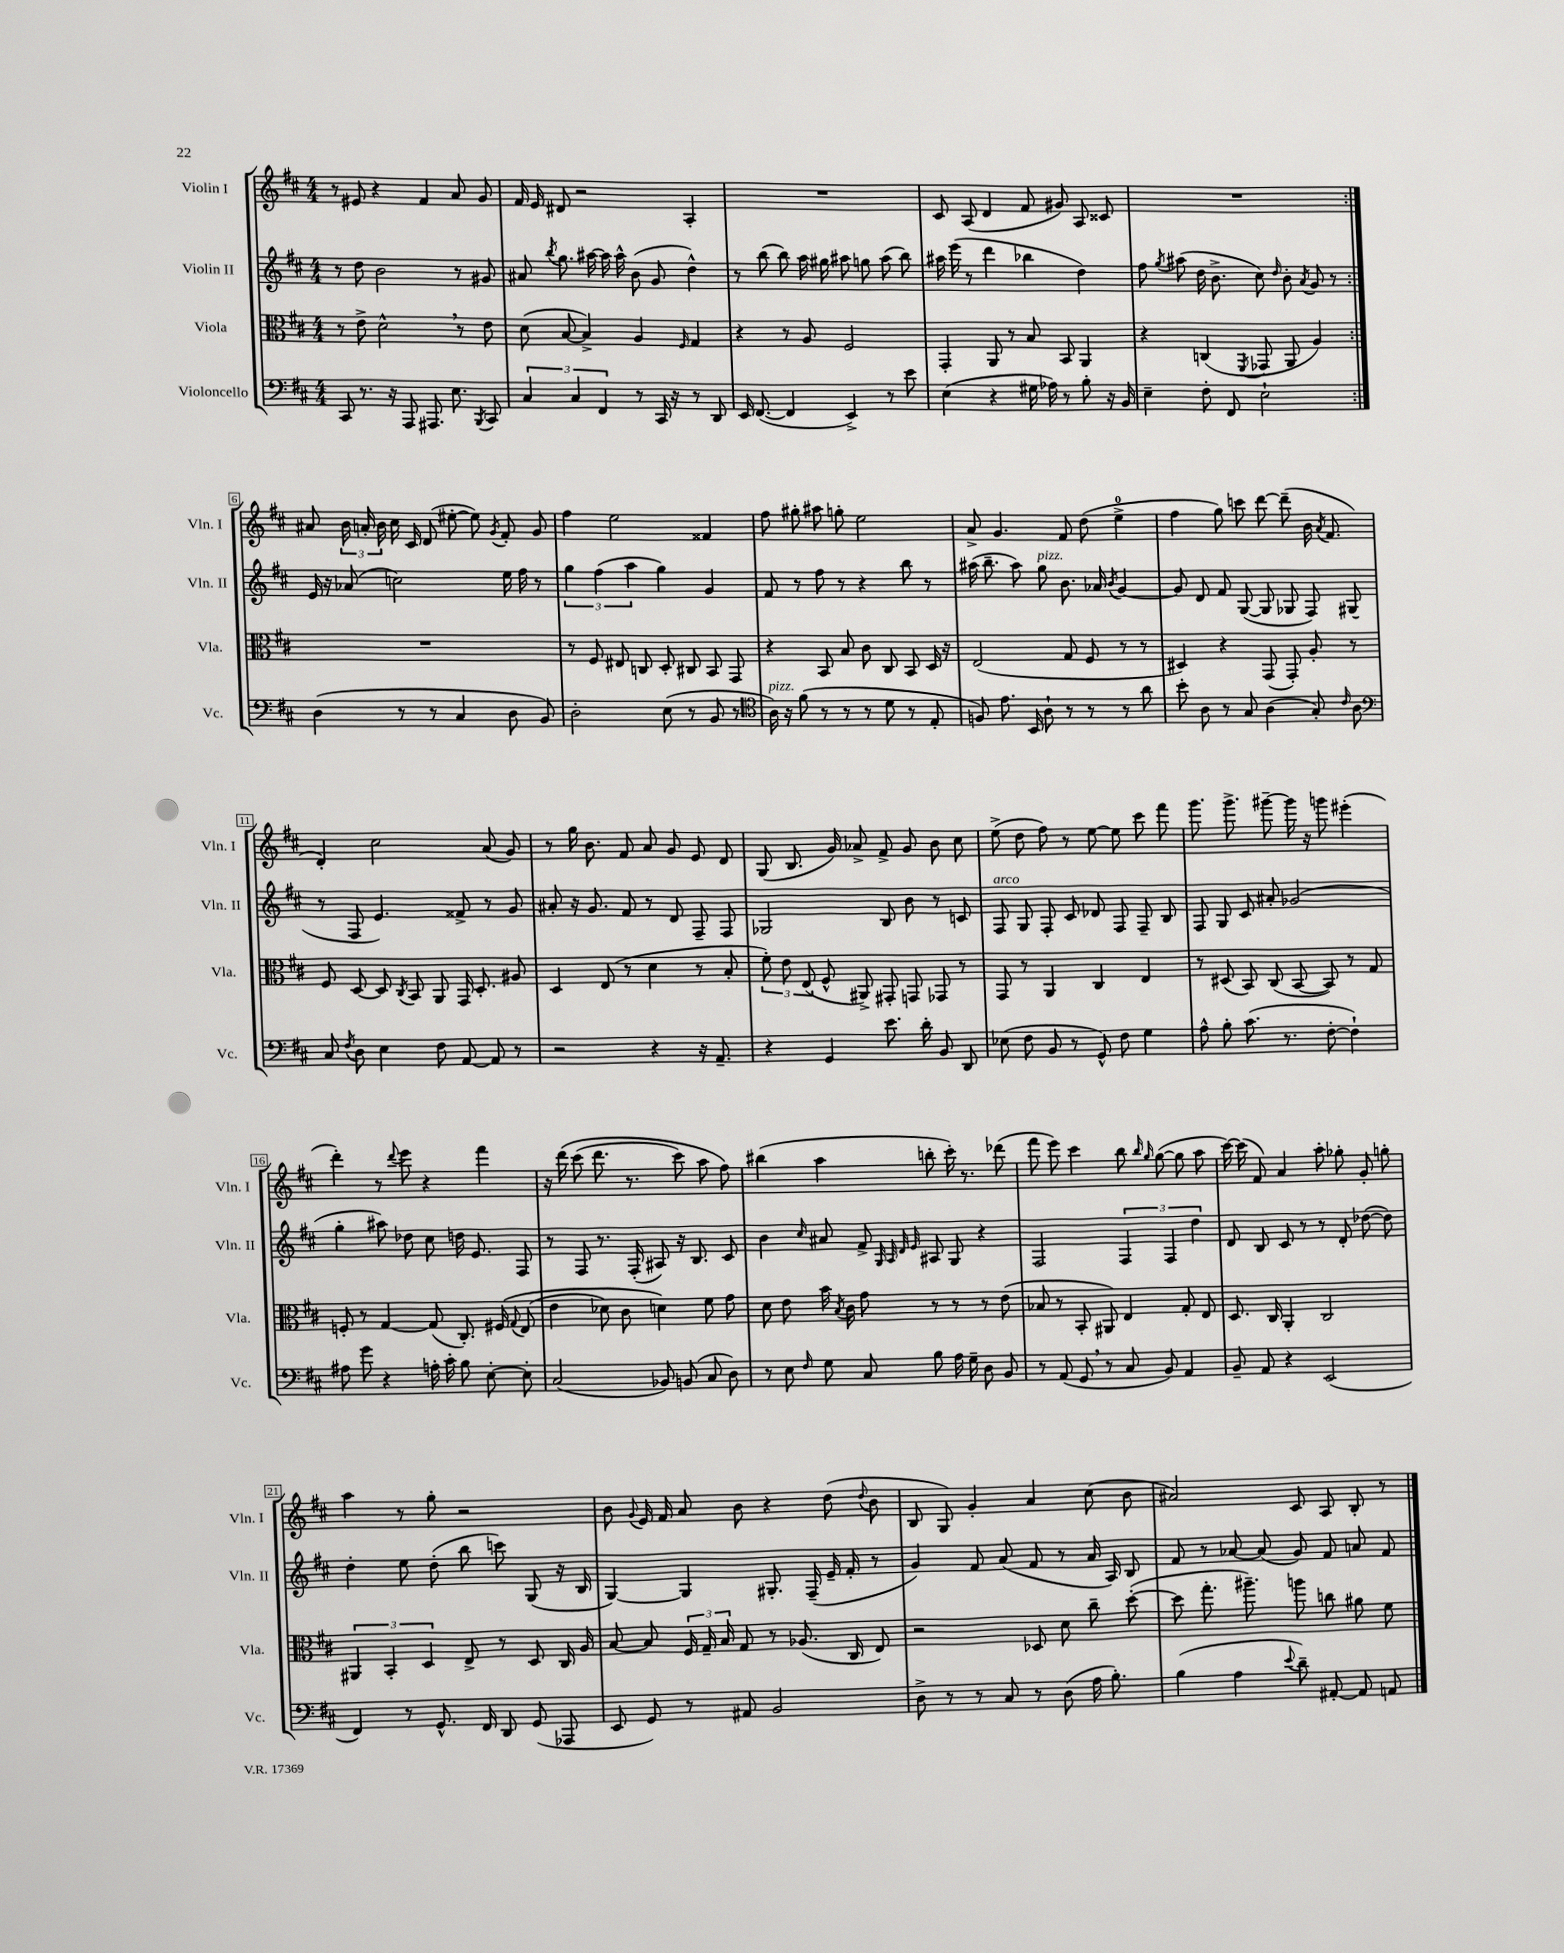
<<
\new StaffGroup <<
\new Staff = "s0" \with { instrumentName = "Violin I" shortInstrumentName = "Vln. I" } {
    \clef treble \key d \major \numericTimeSignature \time 4/4
    \autoBeamOff \repeat volta 2 { r8 eis'8 r4 fis'4 a'8 g'8 |
    fis'16 e'16 dis'8 r2 a4-. |
    R1 |
    cis'8 a8( d'4 fis'8 gis'8) a8 cisis'8 |
    R1 | }
    ais'8 \tuplet 3/2 { b'16 a'16-. b'16 } cis''16 cis'16 d'8( eis''8~-. eis''8) \acciaccatura { g'8 } fis'8-. g'8 |
    fis''4 e''2 fisis'4 |
    fis''8 gis''8-. ais''8 g''8-. e''2 |
    a'8-> g'4. fis'8 d''8( e''4-0-> |
    fis''4 g''8) c'''8 d'''8~ d'''8--( b'16 \acciaccatura { a'8 } fis'8. |
    d'4-.) cis''2 a'8( g'8) |
    r8 g''16 b'8. fis'8 a'8 g'8 e'8 d'8 |
    g8( b8. g'16) aes'8-> fis'8-> g'8 b'8 cis''8 |
    e''8->( d''8 fis''8) r8 e''8~ e''8 cis'''8 fis'''8 |
    g'''8. g'''8.-> gis'''8~-- gis'''16 r16 g'''8 eis'''4-.( |
    d'''4-.) r8 \appoggiatura { d'''8 } e'''8 r4 fis'''4 |
    r16 d'''16\( cis'''8( d'''8. r8. cis'''8) a''8 fis''8\) |
    bis''4( a''4 b''8-. cis'''16-.) r8. des'''8( |
    fis'''8 e'''8) cis'''4 b''8 \grace { b''16 g''16 } g''8~( g''8 a''8 |
    cis'''16~) cis'''16( fis'8) a'4 a''8-. ges''8-. g'8-. g''8-. |
    a''4 r8 g''8-. r2 |
    b'8 \appoggiatura { g'8 } e'16 fis'16 a'8 b'8 r4 d''8( \appoggiatura { d''8 } b'8 |
    b8 g8) g'4-. a'4 cis''8( b'8 |
    ais'2) cis'8 a8 b8-. r8 \bar "|." |
}
\new Staff = "s1" \with { instrumentName = "Violin II" shortInstrumentName = "Vln. II" } {
    \clef treble \key d \major \numericTimeSignature \time 4/4
    \autoBeamOff \repeat volta 2 { r8 d''8 b'2 r8 gis'8 |
    ais'8 \acciaccatura { b''8 } g''8. ais''16~ ais''16 ais''16-^ b'8( g'8 d''4-^) |
    r8 b''8( b''8) a''16 gis''16 ais''8 g''8 ais''8( b''8) |
    ais''16 e'''16( r8 d'''4 bes''4 d''4) |
    fis''8 \acciaccatura { g''8 } ais''8( d''16 b'8.-> cis''8) \grace { d''16 } b'8-. \acciaccatura { a'8 } g'8 r8 | }
    e'16 r16 aes'8( c''2) e''16 fis''16 r8 |
    \tuplet 3/2 { g''4 fis''4( a''4 } g''4) g'4 |
    fis'8 r8 fis''8 r8 r4 b''8 r8 |
    ais''16( b''8.-- ais''8) g''8^\markup { \italic "pizz." } b'8. aes'16 \acciaccatura { b'8 } g'4~ |
    g'8 d'8 fis'8 g8~( g8 ges8 fis8) gis8( |
    r8 fis8 e'4.) fisis'8-> r8 g'8 |
    ais'8-. r16 g'8. fis'8 r8 d'8 fis8-- fis8 |
    ges2 b8 b'8 r8 c'8 |
    fis8^\markup { \italic "arco" } g8 fis8-. cis'8 des'8 fis8 fis8-- b8 |
    fis8 g8 cis'8 ais'8-. ges'2( |
    g''4-. ais''8) des''8 cis''8 d''16 e'8. fis8 |
    r8 fis8 r8. fis16-.( ais8) r16 b8. cis'8 |
    b'4 \grace { cis''16 } ais'8 fis'8-> \grace { g32 a32 d'32 e'32 } ais8 g8 r4 |
    fis2 \tuplet 3/2 { fis4 fis4 d''4 } |
    d'8 b8 cis'8 r8 r8 d'8-. des''8~( des''8) |
    d''4-. e''8 d''8-.( b''8 c'''8) g8( r16 b16 |
    g4~) g4 gis8.-. fis16--( e'16-- fis'16-. r8 |
    g'4) fis'8 a'8( fis'8 r8 a'16 a16) b8 |
    fis'8 r8 aes'8~ aes'8( g'8) fis'8 a'8 fis'8 \bar "|." |
}
\new Staff = "s2" \with { instrumentName = "Viola" shortInstrumentName = "Vla." } {
    \clef alto \key d \major \numericTimeSignature \time 4/4
    \autoBeamOff \repeat volta 2 { r8 e'8-> d'2-^ \breathe r8 e'8 |
    d'8( b8~ b4->) a4 \grace { fis16 } g4 |
    r4 r8 a8 fis2 |
    g,4-. a,8 r8 b8 b,8 a,4 |
    r4 c4( \acciaccatura { fis,8 } ges,8 a,8 a4) | }
    R1 |
    r8 fis8 eis8 c8 d8-. cis8 b,8 g,8 |
    r4 b,8 b8 cis'8 cis8 b,8 d16 r16 |
    e2( g8 fis8 r8 r8 |
    dis4) r4 g,8( g,8-.) a8-. r8 |
    fis8 d8~ d8 \acciaccatura { cis8 } b,8 a,8 g,16 d8.-. ais8 |
    d4 e8( r8 d'4 r8 b8-. |
    \tuplet 3/2 { fis'8-.) e'8 e8( } fis8-^ ais,8->) gis,8-. g,8 ges,8 r8 |
    g,8 r8 a,4 cis4 e4 |
    r8 dis8( b,8) cis8( b,8~ b,8) r8 g8 |
    f8-. r8 g4~ g8( cis8.-.) fis16\( \appoggiatura { g8 } e8( |
    e'4 des'8) cis'8 d'4\) fis'8 g'8 |
    d'8 e'8 b'16 \acciaccatura { b8 } cis'16 g'8 r8 r8 r8 e'8( |
    bes8 r8 b,8-. ais,8) e4 g8-. e8 |
    d8. cis16 a,4-. cis2 |
    \tuplet 3/2 { ais,4 b,4-. d4 } e8-> r8 d8 cis16 a16 |
    b8~ b8 \tuplet 3/2 { fis16 g16-- b16 } g8 r8 aes8.( cis16 e8) |
    r2 des8 d'8 cis''8-- d''8~-.( |
    d''8 g''8.-. ais''8.--) a''8 c''8 ais'8 fis'8 \bar "|." |
}
\new Staff = "s3" \with { instrumentName = "Violoncello" shortInstrumentName = "Vc." } {
    \clef bass \key d \major \numericTimeSignature \time 4/4
    \autoBeamOff \repeat volta 2 { cis,8 r8. r16 a,,8 ais,,8. e8. \acciaccatura { b,,8 } cis,8 |
    \tuplet 3/2 { cis4 cis4 fis,4 } r8 cis,16 r16 r8 d,8 |
    e,16 fis,8.~( fis,4 e,4->) r8 e'8 |
    e4( r4 gis16 aes16) r8 b8-. r16 b,16 |
    e4-- fis8-. fis,8 e2-! | }
    d4( r8 r8 cis4 d8 b,8) |
    d2-. e8( r8 b,8 r8 |
    \clef tenor a16^\markup { \italic "pizz." }) r16 fis'8( r8 r8 r8 d'8 r8 e8-. |
    f8) e'8. b,16 a8-! r8 r8 r8 a'8 |
    b'8-. a8 r8 g8 a4( g8-.) \grace { cis'16 } a8 |
    \clef bass cis8 \acciaccatura { fis8 } d8 e4 fis8 a,8~ a,8 r8 |
    r2 r4 r16 a,8.-- |
    r4 g,4 e'8. d'16-. b,8 d,8 |
    ees8( fis8 b,8 r8 g,8-^) fis8 g4 |
    a8-^ b8-. cis'8.( r8. fis8~-. fis4-!) |
    ais8 g'8 r4 a16-. cis'16-. b8 e8~-. e8-. |
    cis2( bes,8) b,8( cis8 d8) |
    r8 e8 \grace { fis16 } g8 cis8 b8 a16 g16-- d8 b,8 |
    r8 a,8( g,8 \breathe r8 cis8 b,8) a,4 |
    b,8-- a,8 r4 e,2( |
    fis,4) r8 g,8.-^ fis,16 d,8 g,8( aes,,8 |
    e,8 g,8) r8 ais,8 b,2 |
    d8-> r8 r8 cis8 r8 d8( a16 b8.-.) |
    b4( a4 \appoggiatura { e'8 } d'8--) ais,8~-. ais,8 a,8 \bar "|." |
}
>>
>>
\layout { \context { \Score \override BarNumber.stencil = #(make-stencil-boxer 0.1 0.3 ly:text-interface::print) } }
